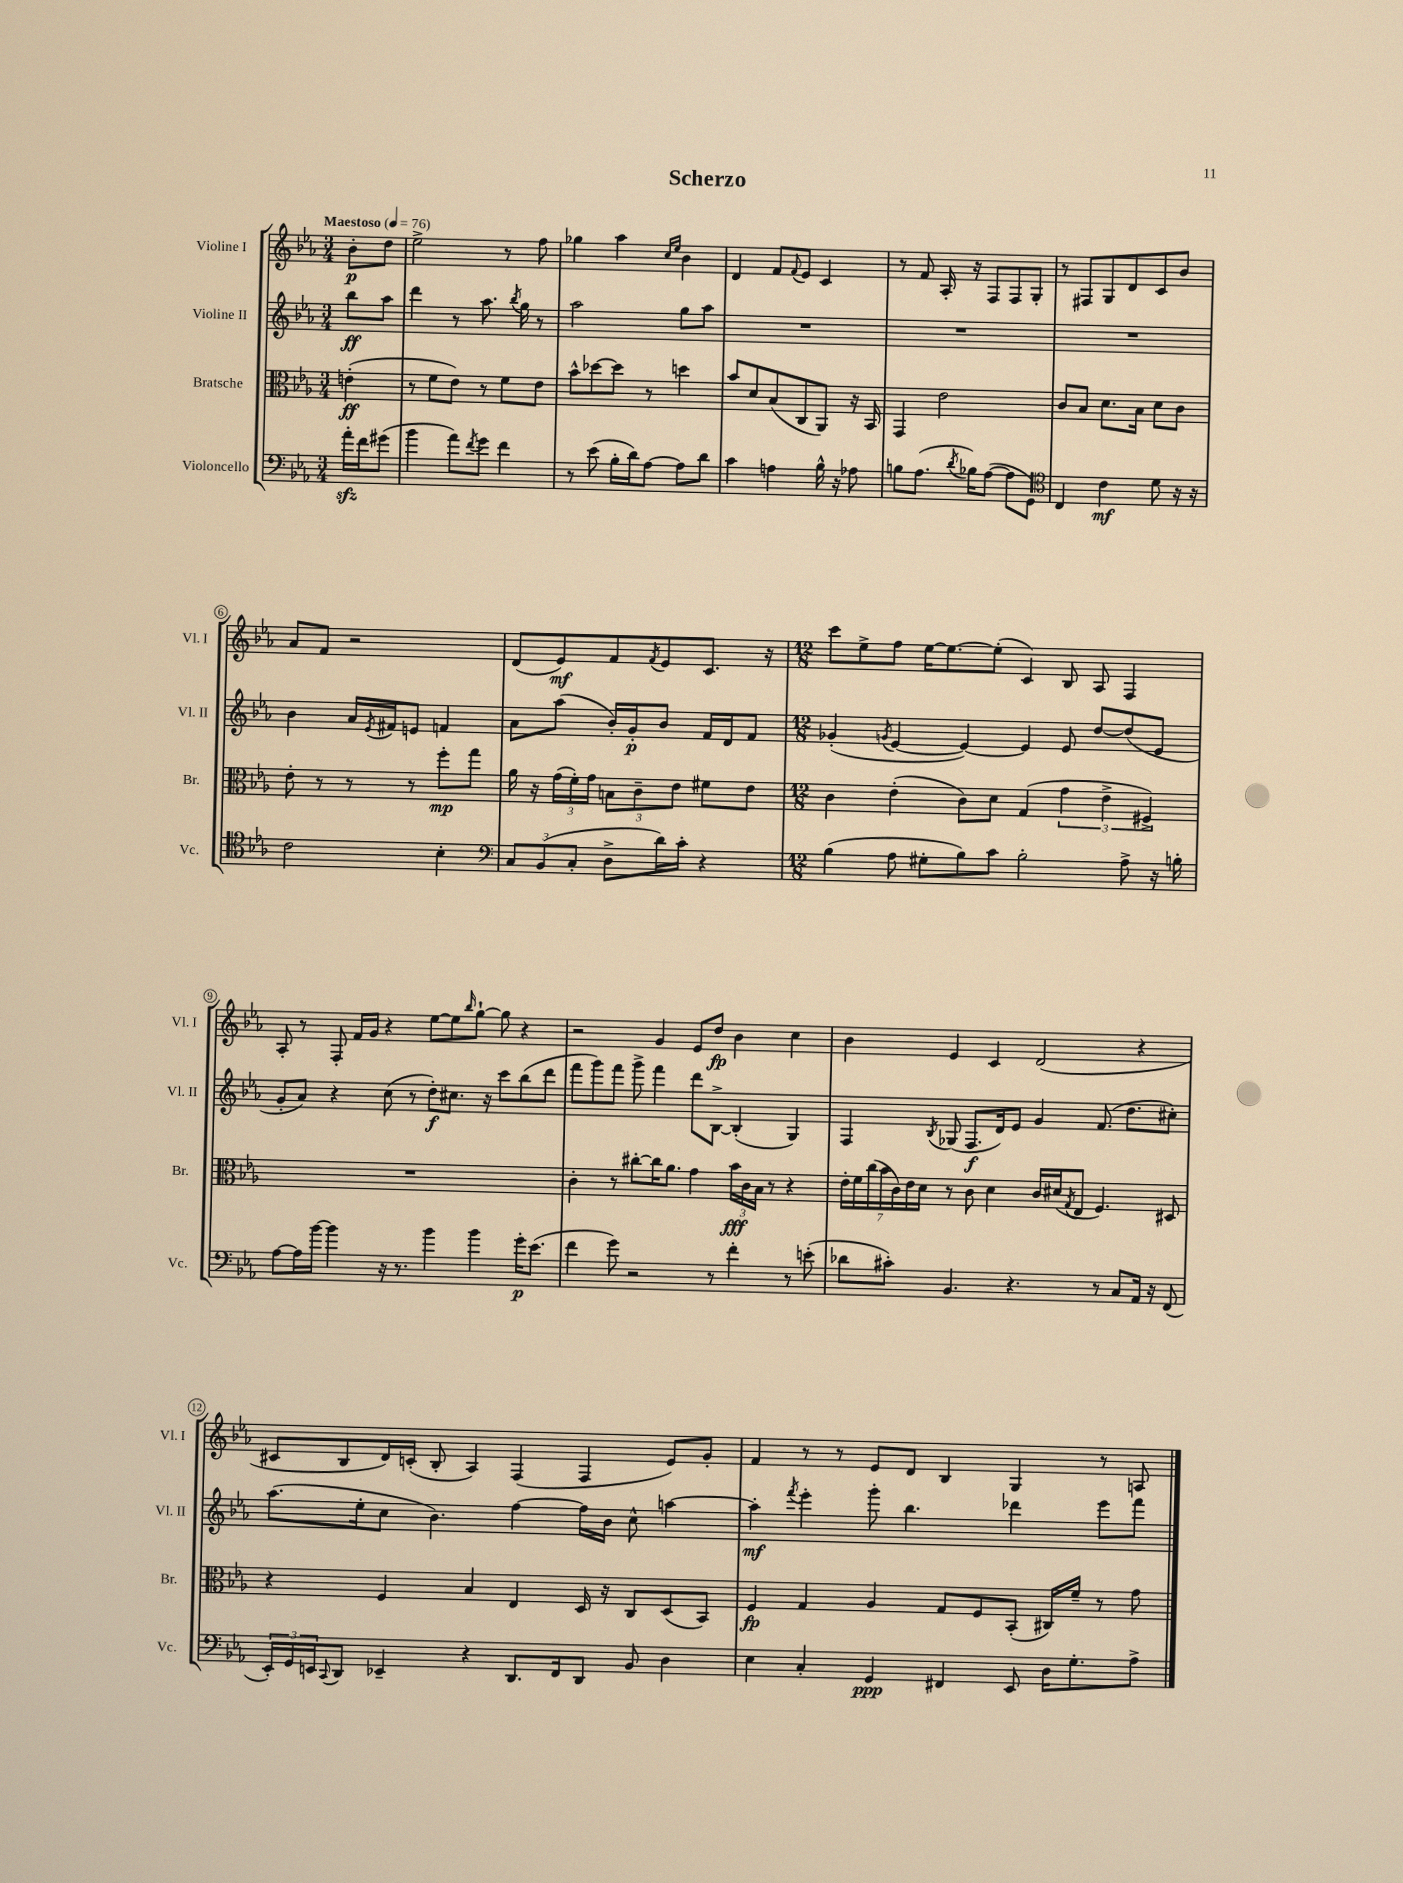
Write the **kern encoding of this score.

**kern	**dynam	**kern	**dynam	**kern	**dynam	**kern	**dynam
*part4	*part4	*part3	*part3	*part2	*part2	*part1	*part1
*staff4	*staff4	*staff3	*staff3	*staff2	*staff2	*staff1	*staff1
*I"Violoncello	*	*I"Bratsche	*	*I"Violine II	*	*I"Violine I	*
*I'Vc.	*	*I'Br.	*	*I'Vl. II	*	*I'Vl. I	*
*clefF4	*	*clefC3	*	*clefG2	*	*clefG2	*
*k[b-e-a-]	*	*k[b-e-a-]	*	*k[b-e-a-]	*	*k[b-e-a-]	*
*M3/4	*	*M3/4	*	*M3/4	*	*M3/4	*
*MM76	*	*MM76	*	*MM76	*	*MM76	*
=	=	=	=	=	=	=	=
!	!	!	!	!	!	!LO:TX:a:B:t=Maestoso	!
16a-zz'\LL	.	(4en'\	ff	8bb-\L	ff	8b-'\L	p
16f\J	.	.	.	.	.	.	.
(8g#X\J	.	.	.	8aa-\J	.	8dd\J	.
=1	=1	=1	=1	=1	=1	=1	=1
4b-\	.	8r	.	4ddd\	.	2ee-^\	.
.	.	8f\L	.	.	.	.	.
8a-\L)	.	8e-\J)	.	8r	.	.	.
8qf/	.	.	.	.	.	.	.
8g\J	.	8r	.	8.aa-\	.	.	.
4f\	.	8f\L	.	.	.	8r	.
.	.	.	.	8qbb-/	.	.	.
.	.	.	.	16gg\	.	.	.
.	.	8e-\J	.	8r	.	8ff\	.
=2	=2	=2	=2	=2	=2	=2	=2
8r	.	8b-^^\L	.	2aa-\	.	4gg-X\	.
(8e-\	.	[8dd-X\	.	.	.	.	.
16B-'\LL	.	8dd-\J]	.	.	.	4aa-\	.
16d\J)	.	.	.	.	.	.	.
[8A-\J	.	8r	.	.	.	.	.
.	.	.	.	.	.	16qqcc/LL	.
.	.	.	.	.	.	16qqee-/JJ	.
8A-\L]	.	4ddn\	.	8gg\L	.	4b-\	.
8d\J	.	.	.	8aa-\J	.	.	.
=3	=3	=3	=3	=3	=3	=3	=3
4c\	.	8b-/L	.	2.r	.	4d/	.
.	.	8d/	.	.	.	.	.
4An\	.	(8B-/	.	.	.	8f/L	.
.	.	.	.	.	.	8qqf/	.
.	.	8C/	.	.	.	8e-/J	.
16B-^^\	.	8AA-/J)	.	.	.	4c/	.
16r	.	.	.	.	.	.	.
8A-X\	.	16r	.	.	.	.	.
.	.	16BB-/	.	.	.	.	.
=4	=4	=4	=4	=4	=4	=4	=4
8Bn\L	.	4GG/	.	2.r	.	8r	.
(8.A-\J	.	.	.	.	.	8f/	.
.	.	2e-\	.	.	.	16A-'/	.
8qd/	.	.	.	.	.	.	.
16B-X\KL)	.	.	.	.	.	16r	.
([8A-\J	.	.	.	.	.	8F/L	.
8A-\L]	.	.	.	.	.	8F/	.
8GG\J)	.	.	.	.	.	8G'/J	.
=5	=5	=5	=5	=5	=5	=5	=5
*clefC4	*	*	*	*	*	*	*
4C/	.	8c/L	.	2.r	.	8r	.
.	.	8B-/J	.	.	.	8F#X/L	.
4c\	mf	8.d\L	.	.	.	8G/	.
.	.	.	.	.	.	8d/	.
.	.	16B-\Jk	.	.	.	.	.
8d\	.	8d\L	.	.	.	8c/	.
16r	.	8c\J	.	.	.	8b-/J	.
16r	.	.	.	.	.	.	.
!!LO:LB:g=z
=6	=6	=6	=6	=6	=6	=6	=6
2c\	.	8e-'\	.	4b-\	.	8a-/L	.
.	.	8r	.	.	.	8f/J	.
.	.	8r	.	16a-/LL	.	2r	.
.	.	.	.	8qe-/	.	.	.
.	.	.	.	16f#X/J	.	.	.
.	.	8r	.	8en/J	.	.	.
4B-'\	.	8ff'\L	mp	4fn/	.	.	.
.	.	8gg\J	.	.	.	.	.
=7	=7	=7	=7	=7	=7	=7	=7
*clefF4	*	*	*	*	*	*	*
12C/L	.	16a-\	.	8a-\L	.	(8d/L	.
.	.	16r	.	.	.	.	.
(12BB-/	.	.	.	.	.	.	.
.	.	(24g\LL	.	(8aa-\J	.	8e-/)	mf
12C'/J	.	24f'\)	.	.	.	.	.
.	.	24g\JJ	.	.	.	.	.
8D^\L	.	12Bn\L	.	16b-'/LL)	.	8f/	.
.	.	.	.	16g'/J	p	.	.
.	.	12c~\	.	.	.	.	.
.	.	.	.	.	.	8qf/	.
16d\L)	.	.	.	8b-/J	.	8e-/	.
.	.	12e-\J	.	.	.	.	.
16c'\JJ	.	.	.	.	.	.	.
4r	.	8f#X\L	.	16f/LL	.	8.c/J	.
.	.	.	.	16d/J	.	.	.
.	.	8e-\J	.	8f/J	.	.	.
.	.	.	.	.	.	16r	.
=8	=8	=8	=8	=8	=8	=8	=8
*M12/8	*	*M12/8	*	*M12/8	*	*M12/8	*
(4B-\	.	4c\	.	(4g-X'/	.	8ccc\L	.
.	.	.	.	.	.	8ee-^\	.
.	.	.	.	8qgn/	.	.	.
8A-\	.	(4e-'\	.	[4e-/	.	8ff\J	.
8G#X'\L	.	.	.	.	.	[16ee-\KL	.
.	.	.	.	.	.	8.ee-\_	.
8B-\)	.	8c\L)	.	4e-/_)	.	.	.
8c\J	.	8d\J	.	.	.	(8ee-'\J]	.
2B-'\	.	(4G/	.	4e-/]	.	4c/)	.
.	.	6g\	.	8e-/	.	8B-/	.
.	.	.	.	[8dd/L	.	8A-/	.
.	.	6e-^\	.	.	.	.	.
8A-^\	.	.	.	(8dd/]	.	4F/	.
.	.	6F#X^/)	.	.	.	.	.
16r	.	.	.	8e-/J	.	.	.
16Bn'\	.	.	.	.	.	.	.
!!LO:LB:g=z
=9	=9	=9	=9	=9	=9	=9	=9
[8A-\L	.	1.r	.	8g'/L	.	8A-'/	.
16A-\L]	.	.	.	8a-/J)	.	8r	.
[16b-\JJ	.	.	.	.	.	.	.
4b-\]	.	.	.	4r	.	8F'/	.
.	.	.	.	.	.	16f/LL	.
.	.	.	.	.	.	16g/JJ	.
16r	.	.	.	(8cc\	.	4r	.
8.r	.	.	.	.	.	.	.
.	.	.	.	8r	.	.	.
4b-\	.	.	.	8dd'\L)	f	[8ee-\L	.
.	.	.	.	8.cc#X\J	.	8ee-\]	.
.	.	.	.	.	.	16qqbb-/	.
4b-\	.	.	.	.	.	[8gg`\J	.
.	.	.	.	16r	.	.	.
.	.	.	.	8ccc\L	.	8gg\]	.
16g'\KL	p	.	.	(8bb-\	.	4r	.
(8.e-\J	.	.	.	.	.	.	.
.	.	.	.	8ddd\J	.	.	.
=10	=10	=10	=10	=10	=10	=10	=10
4f\	.	4c'\	.	8fff\L	.	2r	.
.	.	.	.	8ggg\)	.	.	.
8g\)	.	8r	.	8fff\J	.	.	.
2r	.	[8cc#X'\L	.	8ggg^\	.	.	.
.	.	16cc#\K]	.	4fff\	.	4g/	.
.	.	8.a-\J	.	.	.	.	.
.	.	4g\	.	8ddd\L	.	8e-/L	.
8r	.	.	.	[8B-^\J	.	8dd/J	fp
4f'\	.	24b-\LL	fff	(4B-'/]	.	4b-\	.
.	.	24c\	.	.	.	.	.
.	.	24B-\JJ	.	.	.	.	.
.	.	8r	.	.	.	.	.
8r	.	4r	.	4G/)	.	4cc\	.
(8en'\	.	.	.	.	.	.	.
=11	=11	=11	=11	=11	=11	=11	=11
8d-X\L	.	28e-'\LL	.	4F/	.	4b-\	.
.	.	28f\	.	.	.	.	.
.	.	(28cc\	.	.	.	.	.
.	.	28b-\	.	.	.	.	.
8c#X'\J)	.	.	.	.	.	.	.
.	.	28c\)	.	.	.	.	.
.	.	28e-\	.	.	.	.	.
.	.	28d\JJ	.	.	.	.	.
.	.	.	.	8qB-/	.	.	.
4.BB-/	.	8r	.	(8G-X/	.	4e-/	.
.	.	8c\	.	8.F/L	f	.	.
.	.	4d\	.	.	.	4c/	.
.	.	.	.	16d/k)	.	.	.
4.r	.	.	.	8e-/J	.	.	.
.	.	16c/LL	.	4g/	.	(2d/	.
.	.	(16d#X/J	.	.	.	.	.
.	.	8qG/	.	.	.	.	.
.	.	8E-/J	.	.	.	.	.
8r	.	4.F/)	.	(8.f/	.	.	.
8C/L	.	.	.	.	.	.	.
.	.	.	.	8.dd\L	.	.	.
16AA-/Jk	.	.	.	.	.	4r	.
16r	.	.	.	.	.	.	.
(8FF/	.	8D#X/	.	8cc#X'\J)	.	.	.
!!LO:LB:g=z
=12	=12	=12	=12	=12	=12	=12	=12
24EE-'/LL)	.	4r	.	(8.aa-\L	.	8c#X/L	.
24GG/	.	.	.	.	.	.	.
24EEn/J	.	.	.	.	.	.	.
8qqCC/	.	.	.	.	.	.	.
8DD/J	.	.	.	.	.	8B-/	.
.	.	.	.	16ee-'\k	.	.	.
4EE-X~/	.	4F/	.	8cc\J	.	16d/L)	.
.	.	.	.	.	.	(16cn'/JJ	.
.	.	.	.	4.b-\)	.	8B-'/	.
4r	.	4B-/	.	.	.	4A-/)	.
8.DD/L	.	4E-/	.	[4ff\	.	(4F/	.
16FF/k	.	.	.	.	.	.	.
8DD/J	.	16D/	.	16ff\LL]	.	4F/	.
.	.	16r	.	16b-\JJ	.	.	.
8BB-/	.	8C/L	.	8cc^^\	.	.	.
4D\	.	(8D/	.	[4aan\	.	8e-/L)	.
.	.	8BB-/J)	.	.	.	8g'/J	.
=13	=13	=13	=13	=13	=13	=13	=13
4E-\	.	4F/	fp	4aa'\]	mf	4f/	.
.	.	.	.	8qfff/	.	.	.
4C'/	.	4G/	.	4eee-'\	.	8r	.
.	.	.	.	.	.	8r	.
4GG/	ppp	4A-/	.	8ggg'\	.	8e-/L	.
.	.	.	.	4.bb-\	.	8d/J	.
4FF#X/	.	8G/L	.	.	.	4B-/	.
.	.	8F/	.	.	.	.	.
8EE-/	.	(8BB-'/J	.	4ddd-X\	.	4G/	.
16D\KL	.	16C#X/LL)	.	.	.	.	.
8.G'\	.	16f~/JJ	.	.	.	.	.
.	.	8r	.	8eee-\L	.	8r	.
8A-^\J	.	8g\	.	8fff\J	.	8An/	.
==	==	==	==	==	==	==	==
*-	*-	*-	*-	*-	*-	*-	*-
